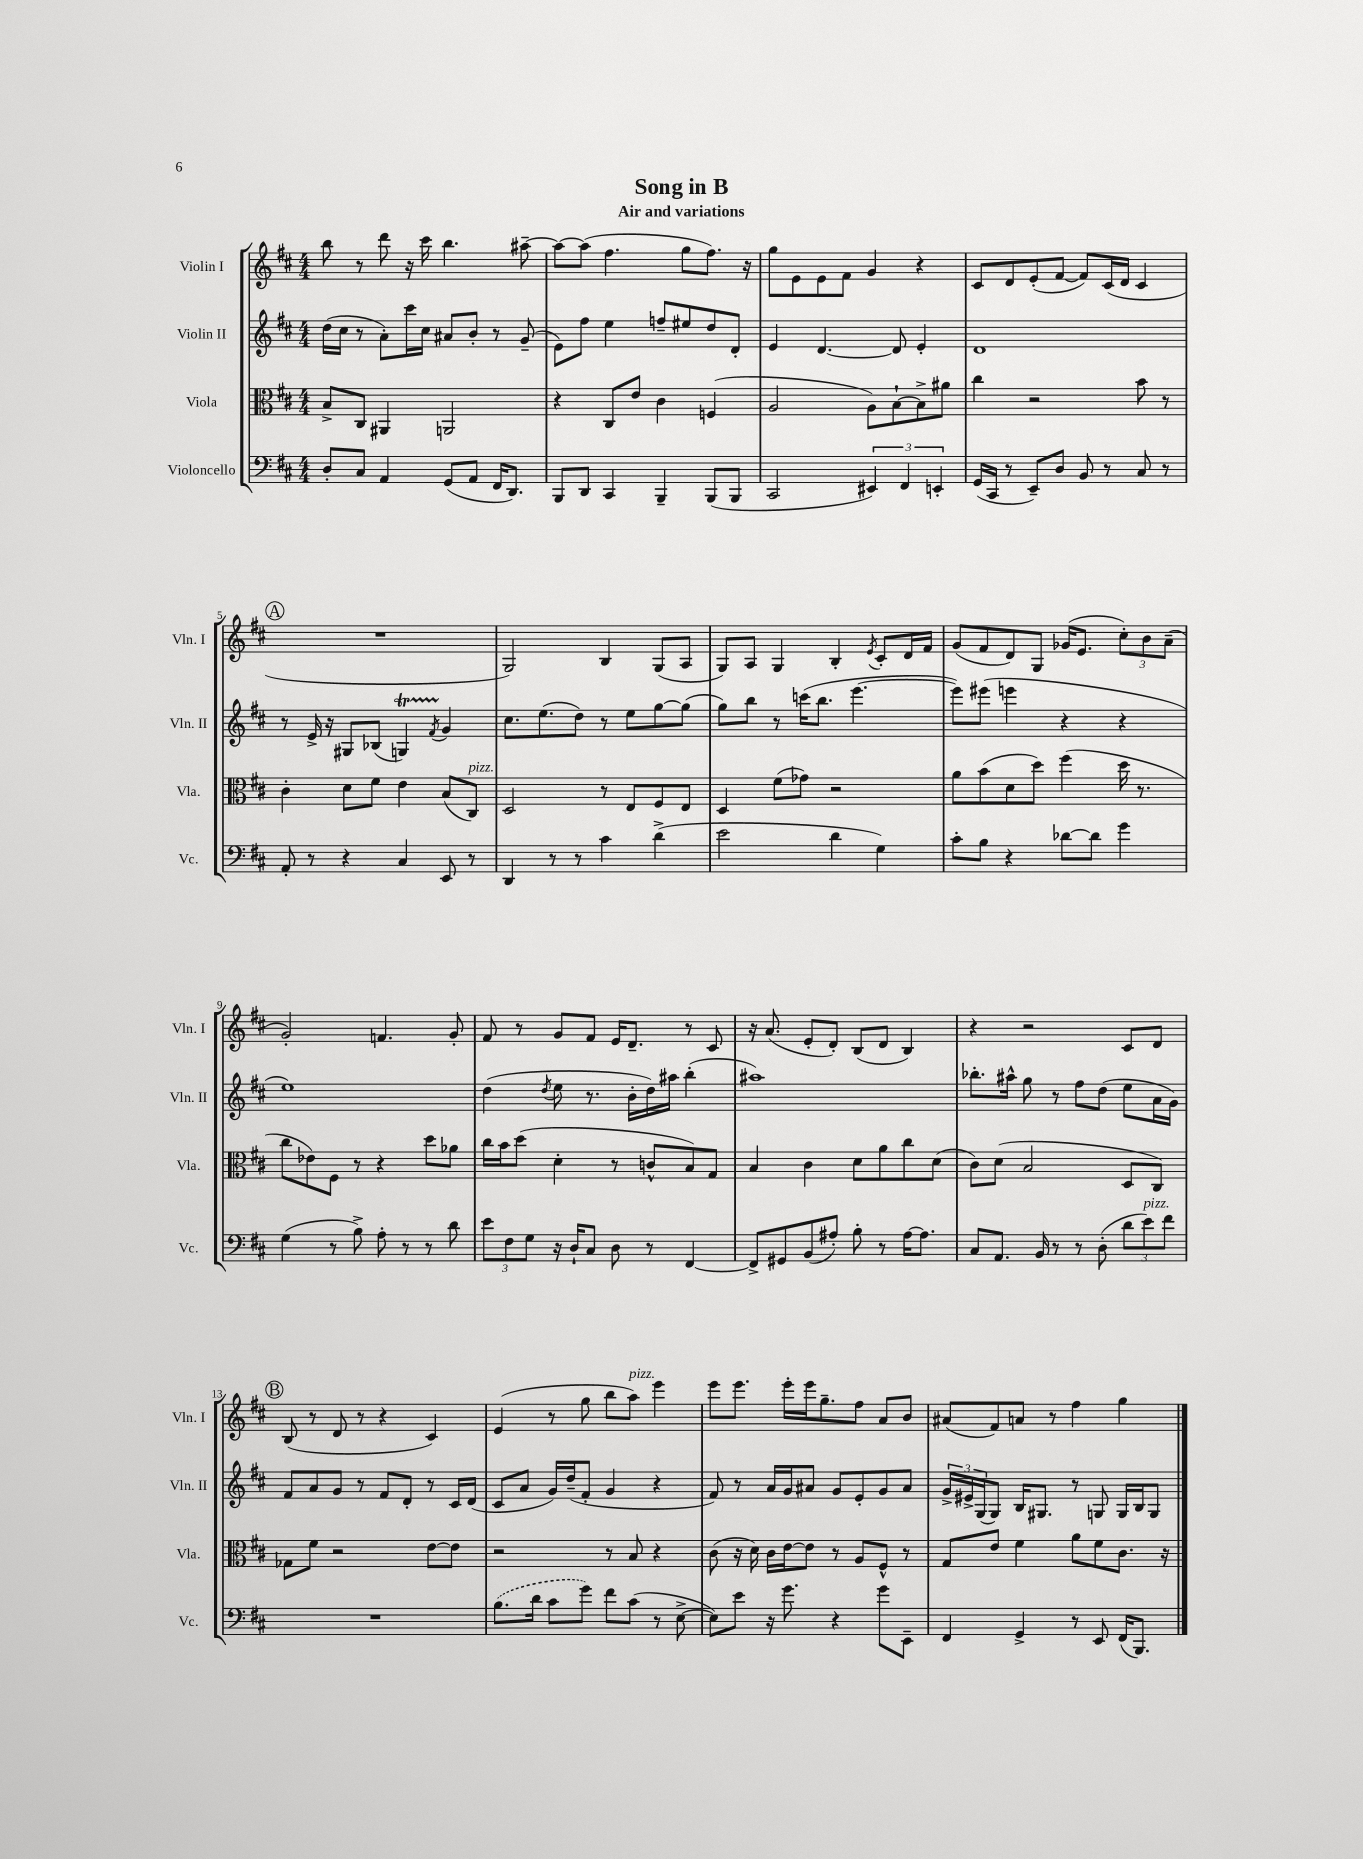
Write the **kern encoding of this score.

**kern	**kern	**kern	**kern
*staff4	*staff3	*staff2	*staff1
*clefF4	*clefC3	*clefG2	*clefG2
*k[f#c#]	*k[f#c#]	*k[f#c#]	*k[f#c#]
*M4/4	*M4/4	*M4/4	*M4/4
8D'/L	8B^/L	(16dd\LL	8bb\
.	.	16cc#\JJ	.
8C#/J	8C#/J	8r	8r
4AA/	4AA#/	8a'\L)	8ddd\
.	.	16ccc#\L	16r
.	.	16cc#\JJ	16ccc#\
(8GG/L	2AA/	8a#/L	4.bb\
8AA/J	.	8b'/J	.
16FF#/LK	.	8r	.
8.DD/J)	.	.	.
.	.	(8g~/	[8aa#~\
=	=	=	=
8BBB/L	4r	8e\L)	8aa#\_L
8DD/J	.	8ff#\J	(8aa#\]J
4CC#/	8C#/L	4ee\	4.ff#\
.	8e/J	.	.
4BBB~/	4c#\	8ff~/L	.
.	.	8ee#/	8gg\L
(8BBB/L	(4F/	8dd/	8.ff#\J)
8BBB/J	.	8d'/J	.
.	.	.	16r
=	=	=	=
2CC#/	2A/	4e/	8gg\L
.	.	.	8e\
.	.	[4.d/	8e\
.	.	.	8f#\J
6EE#/)	8A\L)	.	4g/
.	[8B`\	8d/]	.
6FF#/	.	.	.
.	8B^\]	4e'/	4r
6EE'/	.	.	.
.	8a#\J	.	.
=	=	=	=
(16GG/LL	4cc#\	1d	8c#/L
16CC#/JJ	.	.	.
8r	.	.	8d/
8EE~/L)	2r	.	(8e'/
8D/J	.	.	[8f#/J
8BB/	.	.	8f#/]L)
8r	.	.	(16c#/L
.	.	.	16d/JJ
8C#/	8b\	.	4c#/
8r	8r	.	.
=	=	=	=
8AA'/	4c#'\	8r	1r
8r	.	16e^/	.
.	.	16r	.
4r	8d\L	8G#/L	.
.	8f#\J	(8B-/J	.
4C#/	4e\	4G/)	.
.	.	8qf#/	.
8EE/	(8B/L	4g/	.
8r	8C#/J)	.	.
=	=	=	=
4DD/	2D/	8.cc#\L	2G/)
.	.	(8.ee\	.
8r	.	.	.
8r	.	8dd\J)	.
4c#\	8r	8r	4B/
.	8E/L	8ee\L	.
(4d^\	8F#/	[8gg\	(8G/L
.	8E/J	(8gg\]J	8A/J
=	=	=	=
2e\	4D/	8gg\L)	8G/L)
.	.	8bb\J	8A/J
.	(8f#\L	8r	4G/
.	8g-\J)	(16ccc\LK	.
.	.	8.bb\J	.
4d\	2r	.	4B'/
.	.	[4.eee\	.
.	.	.	8qe/
4G\)	.	.	8c#'/L
.	.	.	16d/L
.	.	.	16f#/JJ
=	=	=	=
8c#'\L	8a\L	8eee\]L)	(8g/L
8B\J	(8b\	(8eee#\J	8f#/
4r	8d\	4eee\	8d/)
.	8dd\J)	.	8G/J
[8d-\L	(4ff#\	4r	(16g-/LK
.	.	.	8.e/J
8d-\]J	.	.	.
4g\	16dd\	4r	12cc#'\L)
.	8.r	.	.
.	.	.	12b\
.	.	.	(12a~\J
=	=	=	=
(4G\	8cc#\L	1ee)	2g'/)
.	8e-\)	.	.
8r	8F#\J	.	.
8B^\)	8r	.	.
8A'\	4r	.	4.f/
8r	.	.	.
8r	8dd\L	.	.
8d\	8a-\J	.	8g'/
=	=	=	=
12e\L	16cc#\LL	(4dd\	8f#/
.	16b\J	.	.
12F#\	.	.	.
.	(8dd\J	.	8r
12G\J	.	.	.
.	.	8qdd/	.
16r	4d'\	8ee\	8g/L
16D`/LK	.	.	.
8C#/J	.	8.r	8f#/J
8D\	8r	.	16e/LK
.	.	16b'\LL	8.d~/J
8r	8c^^/L	16dd\)	.
.	.	16aa#\JJ	.
[4FF#/	8B/)	(4bb'\	8r
.	8G/J	.	8c#/
=	=	=	=
8FF#^/]L	4B/	1aa#)	16r
.	.	.	(8.a/
8GG#/	.	.	.
(8BB/	4c#\	.	8e'/L
8A#'/J)	.	.	8d'/J)
8B'\	8d\L	.	(8B/L
8r	8a\	.	8d/J
[16A#\LK	8cc#\	.	4B/)
8.A#\]J	.	.	.
.	(8d\J	.	.
=	=	=	=
8C#/L	8c#\L)	8.bb-'\L	4r
8.AA/J	(8d\J	.	.
.	.	16aa#^^\Jk	.
.	2B/	8gg\	2r
16BB/	.	.	.
8r	.	8r	.
8r	.	8ff#\L	.
(8D'\	.	(8dd\J	.
12d\L	8D/L	8ee\L	8c#/L
12e\)	.	.	.
.	8C#/J)	16a\L	8d/J
12f#\J	.	.	.
.	.	16g\JJ)	.
=	=	=	=
1r	8G-\L	8f#/L	(8B/
.	8f#\J	8a/	8r
.	2r	8g/J	8d/
.	.	8r	8r
.	.	8f#/L	4r
.	.	8d'/J	.
.	[8e\L	8r	4c#/)
.	8e\]J	16c#/LL	.
.	.	(16d/JJ	.
=	=	=	=
(8.B\L	2r	8c#/L	(4e/
.	.	8a/J	.
16d\Jk	.	.	.
8c#\L	.	16g/LL)	8r
.	.	(16dd~/J	.
8g\J)	.	8f#'/J	8gg\
8f#\L	8r	4g/	8bb\L
(8c#\J	8B/	.	8aa\J)
8r	4r	4r	4eee\
[8E^\	.	.	.
=	=	=	=
8E\]L)	(8c#\	8f#/)	8eee\L
8e\J	16r	8r	8.eee\J
.	16d\)	.	.
16r	16c#\LL	16a/LL	.
8.g\	[16e\J	16g/J	16eee'\LL
.	8e\]J	8a#/J	16eee\J
.	.	.	8.gg~\
4r	8r	8g/L	.
.	8A/L	8e'/	8ff#\J
8g\L	8F#^^/J	8g/	8a/L
8EE~\J	8r	8a#/J	8b/J
=	=	=	=
4FF#/	8G/L	24g^/LL	(8a#/L
.	.	24e#^/	.
.	.	(24G/J	.
.	8e/J	8G/J)	8f#/)
4GG^/	4f#\	16B/LK	8a/J
.	.	8.G#/J	.
.	.	.	8r
8r	8a\L	8r	4ff#\
8EE/	8f#\	8G/	.
(16FF#/LK	8.c#\J	16G/LL	4gg\
8.BBB/J)	.	16B/J	.
.	.	8G/J	.
.	16r	.	.
==	==	==	==
*-	*-	*-	*-
